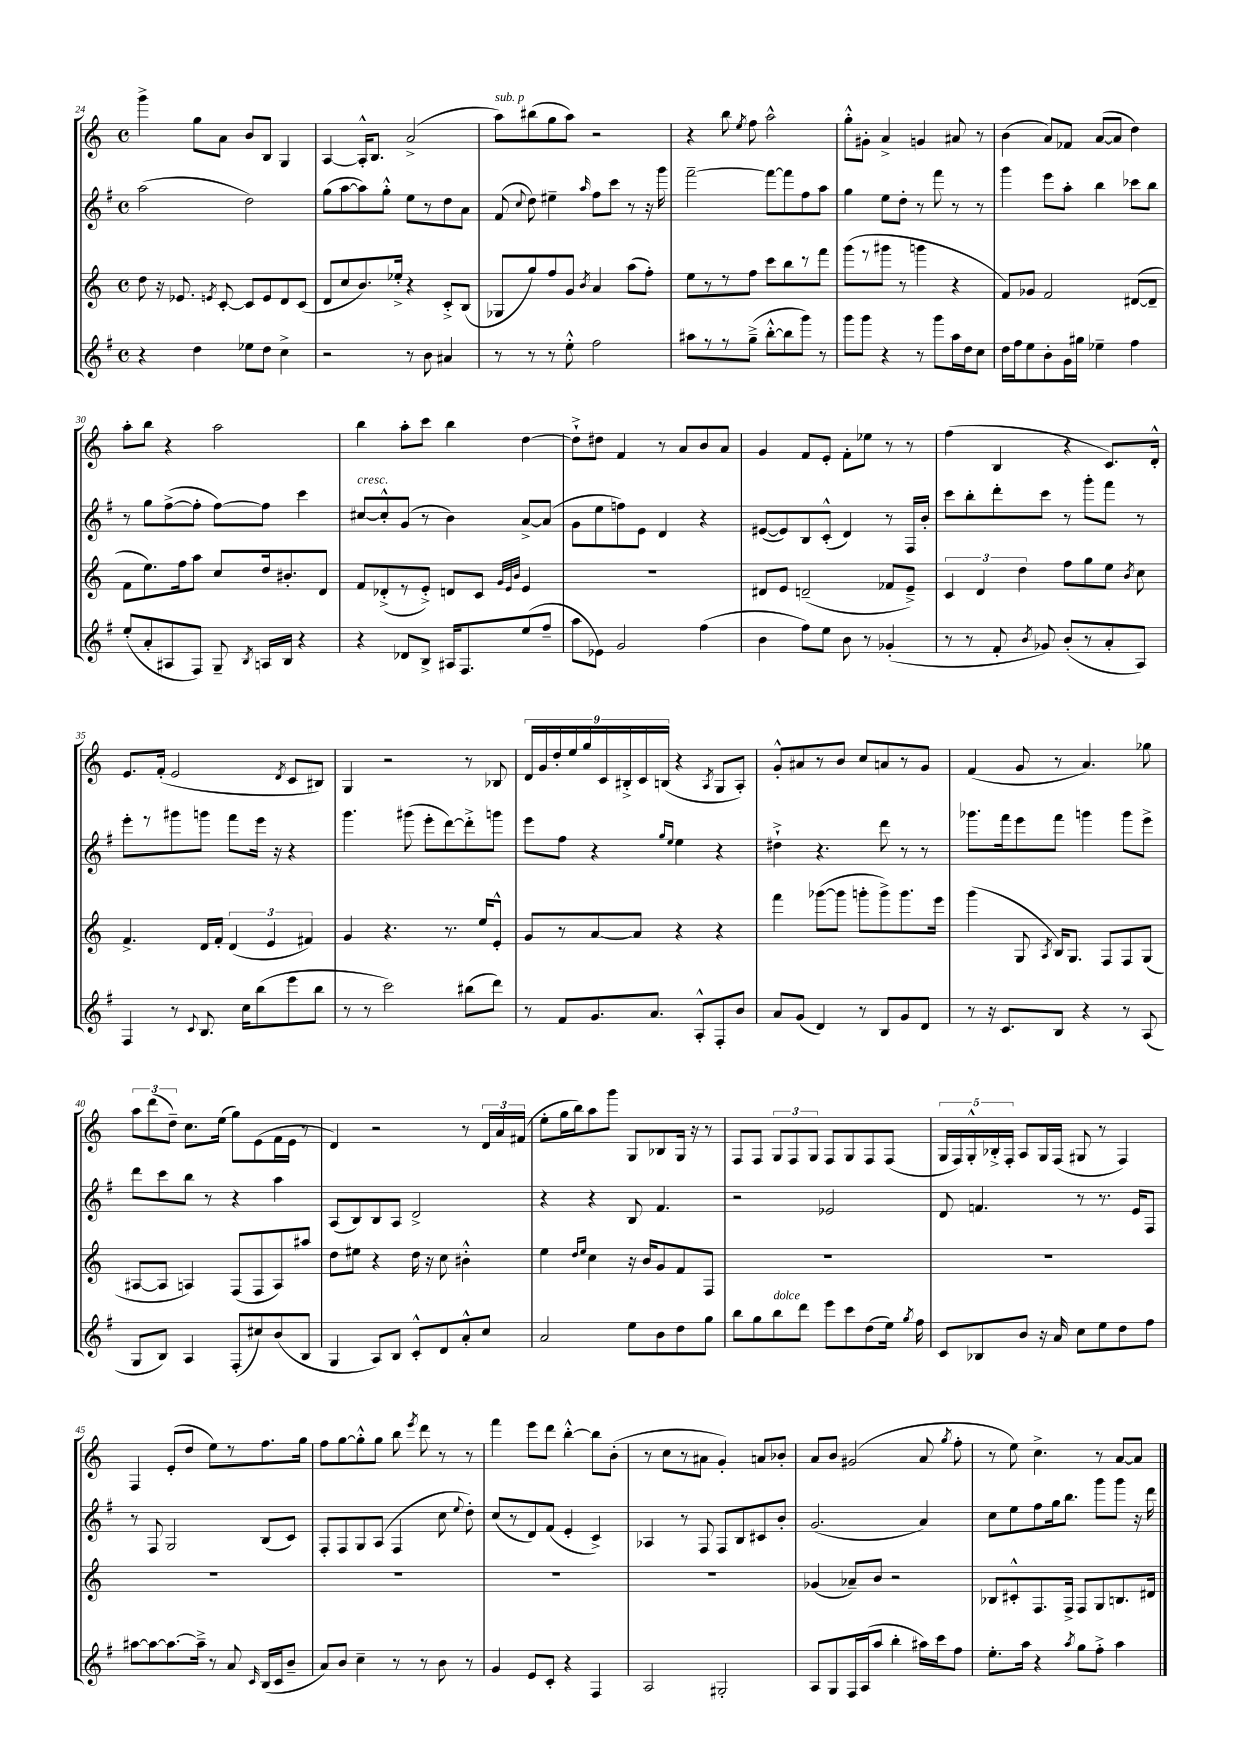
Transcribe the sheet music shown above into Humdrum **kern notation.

**kern	**kern	**kern	**kern
*part4	*part3	*part2	*part1
*staff4	*staff3	*staff2	*staff1
*clefG2	*clefG2	*clefG2	*clefG2
*k[f#]	*k[]	*k[f#]	*k[]
*M4/4	*M4/4	*M4/4	*M4/4
*met(c)	*met(c)	*met(c)	*met(c)
=24	=24	=24	=24
4r	8dd\	(2aa\	4ggg^\
.	16r	.	.
.	8.e-X/	.	.
4dd\	.	.	8gg\L
.	8qen/	.	.
.	[8c'/	.	8a\J
8ee-X\L	8c/L]	2dd\)	8b/L
8dd\J	8e/	.	8B/J
4cc^\	8d/	.	4G/
.	(8c/J	.	.
=25	=25	=25	=25
2r	8d/L	(8gg\L	[4A/
.	8cc/	[8aa\	.
.	8.b/)	8aa\])	16A'^^/KL]
.	.	.	8.B/J
.	.	8gg'^^\J	.
.	16ee-X'^/Jk	.	.
8r	4r	8ee\L	(2a^/
8b\	.	8r	.
4a#X/	8c'^/L	8dd\	.
.	(8B/J	8a\J	.
=26	=26	=26	=26
!	!	!	!LO:TX:a:i:t=sub. p
8r	8G-X/L	(8f#/	8aa\L)
.	.	8qqcc/	.
8r	8gg/)	8dd\)	(8bb#X\
8r	8ff/	4ee#X~\	8gg\
8ee'^^\	8g/J	.	8aa\J)
.	8qb/	16qqaa/	.
2ff#\	4a/	8ff#\L	2r
.	.	8ccc\J	.
.	(8aa\L	8r	.
.	8ff'\J)	16r	.
.	.	16ggg\	.
=27	=27	=27	=27
8aa#X\L	8ee\L	[2fff#~\	4r
8r	8r	.	.
8r	8r	.	8bb\
.	.	.	8qee/
(8gg~^\J	8ff\J	.	8ff\
[8bb'^^\L	8ccc\L	8fff#\L_	2aa^^\
8bb\]	8bb\	8fff#\]	.
8ggg\J)	8r	8ff#\	.
8r	8fff\J	8aa\J	.
=28	=28	=28	=28
8ggg\L	(8ggg\L	4gg\	8gg'^^\L
8ggg\J	8r	.	8g#X'\J
4r	8ggg#X\J	8ee\L	4a^/
.	8r	8dd'\J	.
8r	4gggn\	8r	4gn/
8ggg\L	.	8fff#\	.
16aa\L	4r	8r	8a#X/
16dd\J	.	.	.
8cc\J	.	8r	8r
=29	=29	=29	=29
16dd\LL	8f/L)	4ggg\	(4b\
16ff#\J	.	.	.
8ee\	8g-X/J	.	.
8b'\	2f/	8eee\L	8a/L)
16g\L	.	8aa'\J	8f-X/J
16gg#X\JJ	.	.	.
4ee-X~\	.	4bb\	([8a/L
.	.	.	8a/J]
4ff#\	([8d#X/L	8ccc-X\L	4dd\)
.	8d#~/J]	8bb\J	.
!!LO:LB:g=z
=30	=30	=30	=30
(8ee'/L	8f\L	8r	8aa'\L
8a'/	8.ee\)	8gg\L	8bb\J
8A#X/	.	([8ff#^\	4r
.	16ff\k	.	.
8F#/J)	8aa\J	8ff#'\J]	.
8G~/	8cc/L	[8ff#\L)	2aa\
8qB/	.	.	.
16An/LL	16dd/k	8ff#\J]	.
16B/JJ	8.b#X'/	.	.
4r	.	4ccc\	.
.	8d/J	.	.
=31	=31	=31	=31
!	!	!LO:TX:a:i:t=cresc.	!
4r	8f/L	[8cc#X/L	4bb\
.	(8d-X'^/	8cc#'^^/]	.
8d-X/L	8r	(8g/J	8aa'\L
8B^/J	8e'^/J)	8r	8ccc\J
16A#X/KL	8dn/L	4b\)	4bb\
8.F#/	.	.	.
.	8c/J	.	.
.	32qqg/LLL	.	.
.	32qqe/	.	.
.	32qqb/JJJ	.	.
(8ee/	4e/	[8a^/L	[4dd\
8ff#~/J	.	(8a/J]	.
=32	=32	=32	=32
8aa\L	1r	8g\L	8dd`^\L]
8e-X\J)	.	8ee\	8dd#X\J
2g/	.	8ffn\)	4f/
.	.	8e\J	.
.	.	4d/	8r
.	.	.	8a/L
(4ff#\	.	4r	8b/
.	.	.	8a/J
=33	=33	=33	=33
4b\	8d#X/L	([8e#X/L	4g/
.	8e/J	8e#/])	.
8ff#\L)	(2dn~/	8B/	8f/L
8ee\J	.	(8c'^^/J	8e'/J
8b\	.	4d/)	8f'\L
8r	.	.	8ee-X\J
(4g-X'/	8f-X/L	8r	8r
.	8e~^/J)	16F#/LL	8r
.	.	16b'/JJ	.
=34	=34	=34	=34
8r	6c/	8ccc\L	(4ff\
8r	.	8bb'\	.
.	6d/	.	.
8f#'/	.	8ddd'\	4B/
.	6dd\	.	.
8qb/	.	.	.
8g-X/)	.	8ccc\J	.
(8b'/L	8ff\L	8r	4r
8r	8gg\	8ggg'\L	.
8a'/	8ee\J	8fff#\J	8.c/L)
.	8qb/	.	.
8A/J)	8cc\	8r	.
.	.	.	16d'^^/Jk
!!LO:LB:g=z
=35	=35	=35	=35
4F#/	4.f^/	8eee'\L	8.e/L
.	.	8r	.
.	.	.	(16f'/Jk
8r	.	8ggg#X\	2e/
8qqc/	.	.	.
8.B/	16d/LL	8gggn\J	.
.	16f'/JJ	.	.
.	(6d/	8fff#\L	.
16cc\KL	.	.	.
(8bb\	.	16eee\Jk	.
.	6e/	.	.
.	.	16r	.
.	.	.	8qd/
8eee\	.	4r	8c/L
.	6f#X/)	.	.
8bb\J	.	.	8B#X/J)
=36	=36	=36	=36
8r	4g/	4.ggg\	4G/
8r	.	.	.
2ccc\)	4.r	.	2r
.	.	(8ggg#X\	.
.	.	8eee'\L	.
.	8.r	[8ddd\)	.
(8bb#X\L	.	8ddd'^\]	8r
.	16ee/KL	.	.
8ddd\J)	8e'^^/J	8gggn\J	8B-X/
=37	=37	=37	=37
8r	8g/L	8eee\L	18d/LL
.	.	.	18g/
.	.	.	18dd'/
8f#/L	8r	8ff#\J	.
.	.	.	18ee/
.	.	.	18gg/
8.g/	[8a/	4r	.
.	.	.	18c/
.	.	.	18B#X'^/
.	8a/J]	.	.
.	.	.	18c/
8.a/J	.	.	.
.	.	.	(18Bn/JJ
.	.	16qqgg/LL	.
.	.	16qqee/JJ	.
.	4r	4ee\	4r
8A'^^/L	.	.	.
.	.	.	8qA/
8F#'/	4r	4r	8G/L
8b/J	.	.	8A'/J)
=38	=38	=38	=38
8a/L	4fff\	4dd#X`^\	8g'^^/L
(8g/J	.	.	8a#X/
4d/)	([8ggg-X\L	4.r	8r
.	8ggg-\J]	.	8b/J
8r	8gggn'\L	.	8cc/L
8B/L	8ggg^\)	8ddd\	8an/
8g/	8.ggg\	8r	8r
8d/J	.	8r	8g/J
.	16eee\Jk	.	.
=39	=39	=39	=39
8r	(4ggg\	8.ggg-X\L	(4f/
16r	.	.	.
8.c/L	.	16fff#\k	.
.	8G/	8eee\	8g/
.	8qA/	.	.
8B/J	16B/KL)	8fff#\J	8r
.	8.G/J	.	.
4r	.	4gggn\	4.a/)
.	8F/L	.	.
8r	8F/	8ggg\L	.
(8A/	(8G/J	8eee^\J	8gg-X\
!!LO:LB:g=z
=40	=40	=40	=40
8G/L	[8A#X/L	8ddd\L	12aa\L
.	.	.	(12ddd\
8B/J)	8A#/J]	8ccc\	.
.	.	.	12dd~\J)
4A/	4An/)	8bb\J	8.cc\L
.	.	8r	.
.	.	.	(16ee\Jk
(8F#'/L	(8F/L	4r	8gg\L)
8cc#X/)	8F/	.	(8e\
(8b/	8A/)	4aa\	16f\L
.	.	.	16e\JJ
8B/J	8aa#X/J	.	8r
=41	=41	=41	=41
4G/	8dd\L	(8A/L	4d/)
.	8ee#X\J	8B/)	.
8A/L)	4r	8B/	2r
8B/J	.	8A/J	.
8c'^^/L	16dd\	2d^/	.
.	16r	.	.
8d/	8cc\	.	.
8a'^^/	4b#X'^^\	.	8r
8cc/J	.	.	24d/LL
.	.	.	24a/
.	.	.	(24f#X/JJ
=42	=42	=42	=42
2a/	4ee\	4r	8ee'\L
.	.	.	16gg\L
.	.	.	16bb\J)
.	16qqdd/LL	.	.
.	16qqee/JJ	.	.
.	4cc\	4r	8aa\
.	.	.	8ggg\J
8ee\L	16r	8B/	8G/L
.	16b/KL	.	.
8b\	8g/	4.f#/	8B-X/
8dd\	8f/	.	16G/Jk
.	.	.	16r
8gg\J	8F/J	.	8r
=43	=43	=43	=43
8bb\L	1r	2r	8F/L
8gg\	.	.	8F/J
!LO:TX:a:i:t=dolce	!	!	!
8bb\	.	.	12G/L
.	.	.	12F/
8ddd\J	.	.	.
.	.	.	12G/J
8eee\L	.	2e-X/	8F/L
8ccc\	.	.	8G/
(8dd\	.	.	8F/
16ee\Jk)	.	.	(8F/J
8qgg/	.	.	.
16ff#\	.	.	.
=44	=44	=44	=44
8c/L	1r	8d/	20G/LL
.	.	.	20F/)
.	.	.	20G'^^/
8B-X/	.	4.fn/	.
.	.	.	20B-X'^/
.	.	.	20F'/JJ
8b/J	.	.	8A/L
16r	.	.	16G/L
16a/	.	.	(16F/JJ
8cc\L	.	8r	8G#X/
8ee\	.	8.r	8r
8dd\	.	.	4F/)
.	.	16e/KL	.
8ff#\J	.	8F#/J	.
!!LO:LB:g=z
=45	=45	=45	=45
[8aa#X\L	1r	8r	4F/
8aa#\_	.	8F#/	.
8.aa#\_	.	2G/	(8e'/L
.	.	.	8dd/J
16aa#~^\Jk]	.	.	.
8r	.	.	8ee\L)
8a/	.	.	8r
16qqc/	.	.	.
(16B/LL	.	(8B/L	8.ff\
16c/J	.	.	.
8b~/J	.	8c/J)	.
.	.	.	16gg\Jk
=46	=46	=46	=46
8a/L)	1r	8F#'/L	8ff\L
8b/J	.	8F#/	[8gg\
4cc~\	.	8G/	8gg'^^\]
.	.	(8A/J	8gg\J
8r	.	4F#/	8bb\
.	.	.	8qeee/
8r	.	.	8ddd\
8b\	.	8cc\	8r
.	.	8qqee/	.
8r	.	8dd'\)	8r
=47	=47	=47	=47
4g/	1r	(8cc/L	4fff\
.	.	8r	.
8e/L	.	8d/)	8eee\L
8c'/J	.	(8f#/J	8ddd\J
4r	.	4e'/	[4bb'^^\
4F#/	.	4c^/)	8bb\L]
.	.	.	(8b'\J
=48	=48	=48	=48
2A/	1r	4A-X/	8r
.	.	.	8cc\L
.	.	8r	8r
.	.	8F#/	8a#X\J
2G#X'/	.	8F#/L	4g'/)
.	.	8B/	.
.	.	8c#X/	8an/L
.	.	8b'/J	8b-X'/J
=49	=49	=49	=49
8A/L	(4g-X/	(2.g/	8a/L
8G/	.	.	8b/J
16F#/L	8a-X~/L)	.	(2g#X/
(16A/J	.	.	.
8aa/J	8b/J	.	.
4bb'\	2r	.	.
16aa#X\LL)	.	4a/)	8a/
16ccc\J	.	.	.
.	.	.	8qgg/
8ff#\J	.	.	8ff'\
=50	=50	=50	=50
8.ee'\L	8B-X/L	8cc\L	8r
.	8c#X'^^/	8ee\	8ee\)
16aa\Jk	.	.	.
4r	8.F/	8ff#\	4.cc^\
.	.	16gg\k	.
.	16F^/Jk	8.bb\J	.
8qaa/	.	.	.
8gg\L	8F/L	.	.
8ff#'^\J	8G/	8ggg\L	8r
4aa\	8.Bn/	8ggg\J	[8a/L
.	.	16r	8a/J]
.	16d#X/Jk	16ddd\	.
==	==	==	==
*-	*-	*-	*-
